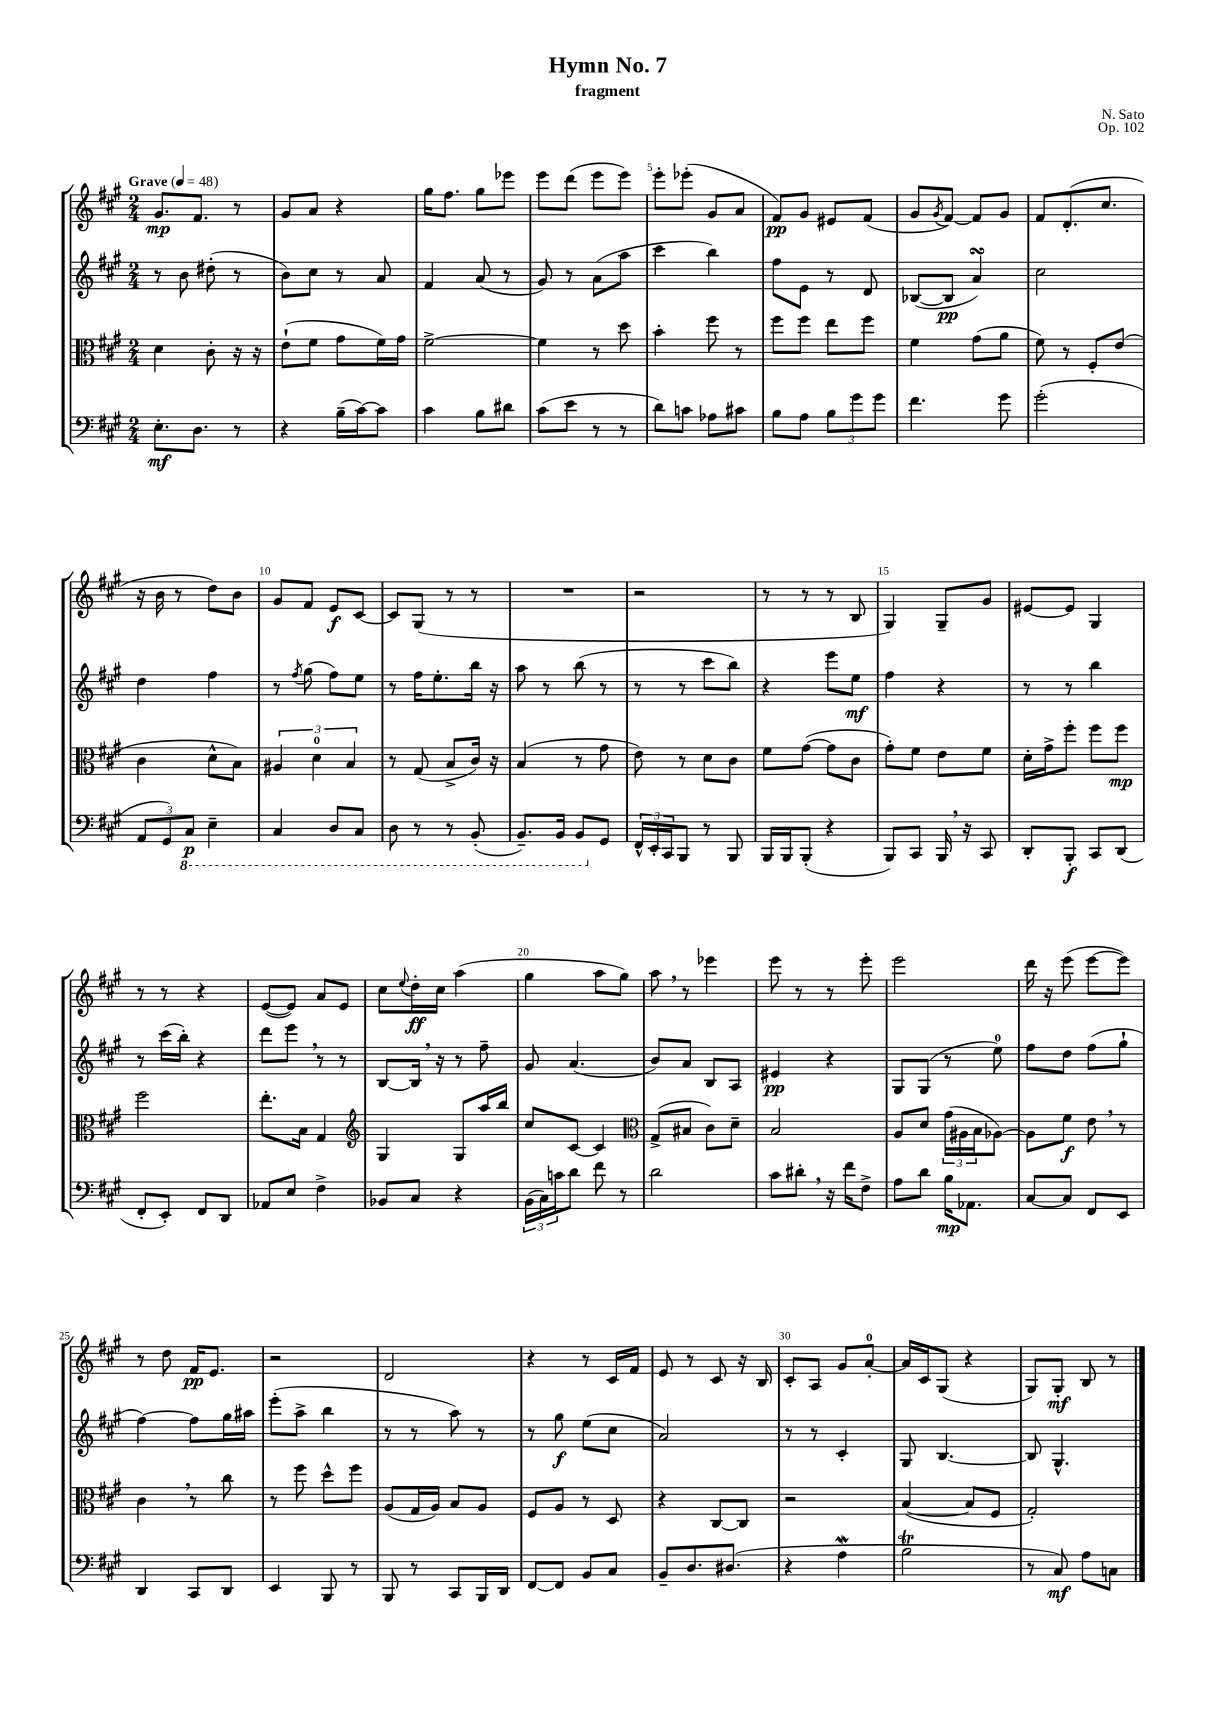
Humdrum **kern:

**kern	**kern	**kern	**kern
*staff4	*staff3	*staff2	*staff1
*clefF4	*clefC3	*clefG2	*clefG2
*k[f#c#g#]	*k[f#c#g#]	*k[f#c#g#]	*k[f#c#g#]
*M2/4	*M2/4	*M2/4	*M2/4
*MM48	*MM48	*MM48	*MM48
8.E'\L	4d\	8r	8.g#/L
.	.	8b\	.
8.D\J	.	.	8.f#/J
.	8c#'\	(8dd#'\	.
8r	16r	8r	8r
.	16r	.	.
=	=	=	=
4r	(8e`\L	8b\L)	8g#/L
.	8f#\J	8cc#\J	8a/J
(16B~\LL	8g#\L	8r	4r
[16c#\J)	.	.	.
8c#\]J	16f#\L)	8a/	.
.	16g#\JJ	.	.
=	=	=	=
4c#\	[2f#^\	4f#/	16gg#\LK
.	.	.	8.ff#\J
8B\L	.	(8a/	8gg#\L
8d#\J	.	8r	8eee-\J
=	=	=	=
(8c#\L	4f#\]	8g#/)	8eee\L
8e\J	.	8r	(8ddd\J
8r	8r	(8a\L	8eee\L
8r	8dd\	8aa\J	8eee\J)
=	=	=	=
8d\L)	4b'\	4ccc#\	8eee'\L
8c\J	.	.	(8eee-'\J
8A-\L	8ff#\	4bb\)	8g#/L
8c#\J	8r	.	8a/J
=	=	=	=
8B\L	8ff#\L	8ff#\L	8f#/L)
8A\J	8ff#\J	8e\J	8g#/J
12B\L	8ee\L	8r	8e#/L
12g#\	.	.	.
.	8ff#\J	8d/	(8f#/J
12g#\J	.	.	.
=	=	=	=
4.f#\	4f#\	([8B-/L	8g#/L
.	.	.	8qg#/
.	.	8B-/]J	[8f#/J)
.	(8g#\L	4a/)	8f#/]L
8g#\	8a\J	.	8g#/J
=	=	=	=
(2g#'\	8f#\)	2cc#\	8f#/L
.	8r	.	(8.d'/
.	8F#'/L	.	.
.	.	.	8.cc#/J
.	(8e/J	.	.
=	=	=	=
12AA/L	4c#\	4dd\	16r
.	.	.	16b\
12GG#/)	.	.	.
.	.	.	8r
12CC#/J	.	.	.
4EE~\	8d^^\L	4ff#\	8dd\L)
.	8B\J)	.	8b\J
=	=	=	=
4CC#/	6A#/	8r	8g#/L
.	.	8qff#/	.
.	.	(8gg#\	8f#/J
.	6d\	.	.
8DD/L	.	8ff#\L)	8e/L
.	6B/	.	.
8CC#/J	.	8ee\J	[8c#/J
=	=	=	=
8DD\	8r	8r	8c#/]L
8r	(8G#/	16ff#\LK	(8G#/J
.	.	8.ee'\	.
8r	8B^/L	.	8r
(8BBB'/	16c#/Jk)	16bb\Jk	8r
.	16r	16r	.
=	=	=	=
8.BBB~/L)	(4B/	8aa\	2r
.	.	8r	.
16BBB/Jk	.	.	.
8BBB/L	8r	(8bb\	.
8GG#/J	8g#\	8r	.
=	=	=	=
24FF#^^/LL	8e\)	8r	2r
24EE'/	.	.	.
24CC#/J	.	.	.
8BBB/J	8r	8r	.
8r	8d\L	8ccc#\L	.
8BBB/	8c#\J	8bb\J)	.
=	=	=	=
16BBB/LL	8f#\L	4r	8r
16BBB/J	.	.	.
(8BBB'/J	([8g#\J	.	8r
4r	8g#\]L	8eee\L	8r
.	8c#\J	8ee\J	8B/
=	=	=	=
8BBB/L)	8g#'\L)	4ff#\	4G#/)
8CC#/J	8f#\J	.	.
16BBB/	8e\L	4r	8G#~/L
16r	.	.	.
8CC#/	8f#\J	.	8g#/J
=	=	=	=
8DD'/L	16d'\LL	8r	[8e#/L
.	16g#^\J	.	.
8BBB'/J	8ff#'\J	8r	8e#/]J
8CC#/L	8ff#\L	4bb\	4G#/
(8DD/J	8ff#\J	.	.
=	=	=	=
8FF#'/L	2ff#\	8r	8r
8EE'/J)	.	(16ccc#\LL	8r
.	.	16bb'\JJ)	.
8FF#/L	.	4r	4r
8DD/J	.	.	.
=	=	=	=
8AA-/L	8.ee'\L	8ddd\L	([8e/L
8E/J	.	8eee\J	8e/]J)
.	16B\Jk	.	.
4F#^\	4G#/	8r	8a/L
.	.	8r	8e/J
=	=	=	=
*	*clefG2	*	*
8BB-/L	4G#/	[8B/L	8cc#\L
.	.	.	8qqee/
8C#/J	.	16B/]Jk	16dd'\L
.	.	16r	16cc#\JJ
4r	8G#/L	8r	(4aa\
.	16aa/L	8ff#~\	.
.	16bb/JJ	.	.
=	=	=	=
(24BB\LL	8cc#/L	8g#/	4gg#\
24C#\)	.	.	.
24c\J	.	.	.
8d\J	[8c#/J	(4.a/	.
8f#\	4c#/]	.	8aa\L
8r	.	.	8gg#\J)
=	=	=	=
*	*clefC3	*	*
2d\	(8G#^/L	8b/L)	8aa\
.	8B#/J	8a/J	8r
.	8c#\L)	8B/L	4eee-\
.	8d~\J	8A/J	.
=	=	=	=
8c#\L	2B/	4e#/	8eee\
8d#'\J	.	.	8r
16r	.	4r	8r
16f#\LK	.	.	.
8F#^\J	.	.	8eee'\
=	=	=	=
8A\L	8A/L	8G#/L	2eee\
8d\J	8d/J	(8G#/J	.
16B\LK	(24g#\LL	8r	.
.	24A#\	.	.
8.AA-\J	.	.	.
.	24B\J	.	.
.	[8A-\J)	8ee\)	.
=	=	=	=
[8C#/L	8A-\]L	8ff#\L	16ddd\
.	.	.	16r
8C#/]J	8f#\J	8dd\J	(8eee\
8FF#/L	8e\	(8ff#\L	[8eee\L
8EE/J	8r	8gg#`\J	8eee\]J)
=	=	=	=
4DD/	4c#\	[4ff#\)	8r
.	.	.	8dd\
8CC#/L	8r	8ff#\]L	16f#/LK
.	.	.	8.e/J
8DD/J	8cc#\	16gg#\L	.
.	.	16aa#\JJ	.
=	=	=	=
4EE/	8r	(8eee'\L	2r
.	8ff#\	8aa^\J	.
8BBB/	8dd^^\L	4bb\	.
8r	8ff#\J	.	.
=	=	=	=
8BBB/	(8A/L	8r	2d/
8r	16G#/L	8r	.
.	16A/JJ)	.	.
8CC#/L	8B/L	8aa\)	.
16BBB/L	8A/J	8r	.
16DD/JJ	.	.	.
=	=	=	=
[8FF#/L	8F#/L	8r	4r
8FF#/]J	8A/J	8gg#\	.
8BB/L	8r	(8ee\L	8r
8C#/J	8D/	8cc#\J	16c#/LL
.	.	.	16f#/JJ
=	=	=	=
8BB~/L	4r	2a/)	8e/
8.D/	.	.	8r
.	[8C#/L	.	8c#/
(8.D#/J	.	.	.
.	8C#/]J	.	16r
.	.	.	16B/
=	=	=	=
4r	2r	8r	8c#'/L
.	.	8r	8A/J
4A\	.	4c#'/	8g#/L
.	.	.	[8a'/J
=	=	=	=
2B\	([4B/	8G#/	16a/]LL
.	.	.	16c#/J
.	.	[4.B/	(8G#/J
.	8B/]L	.	4r
.	8F#/J	.	.
=	=	=	=
8r	2G#'/)	8B/]	8G#/L)
8C#/)	.	4.G#^^/	8G#'/J
8A\L	.	.	8B/
8C\J	.	.	8r
==	==	==	==
*-	*-	*-	*-
